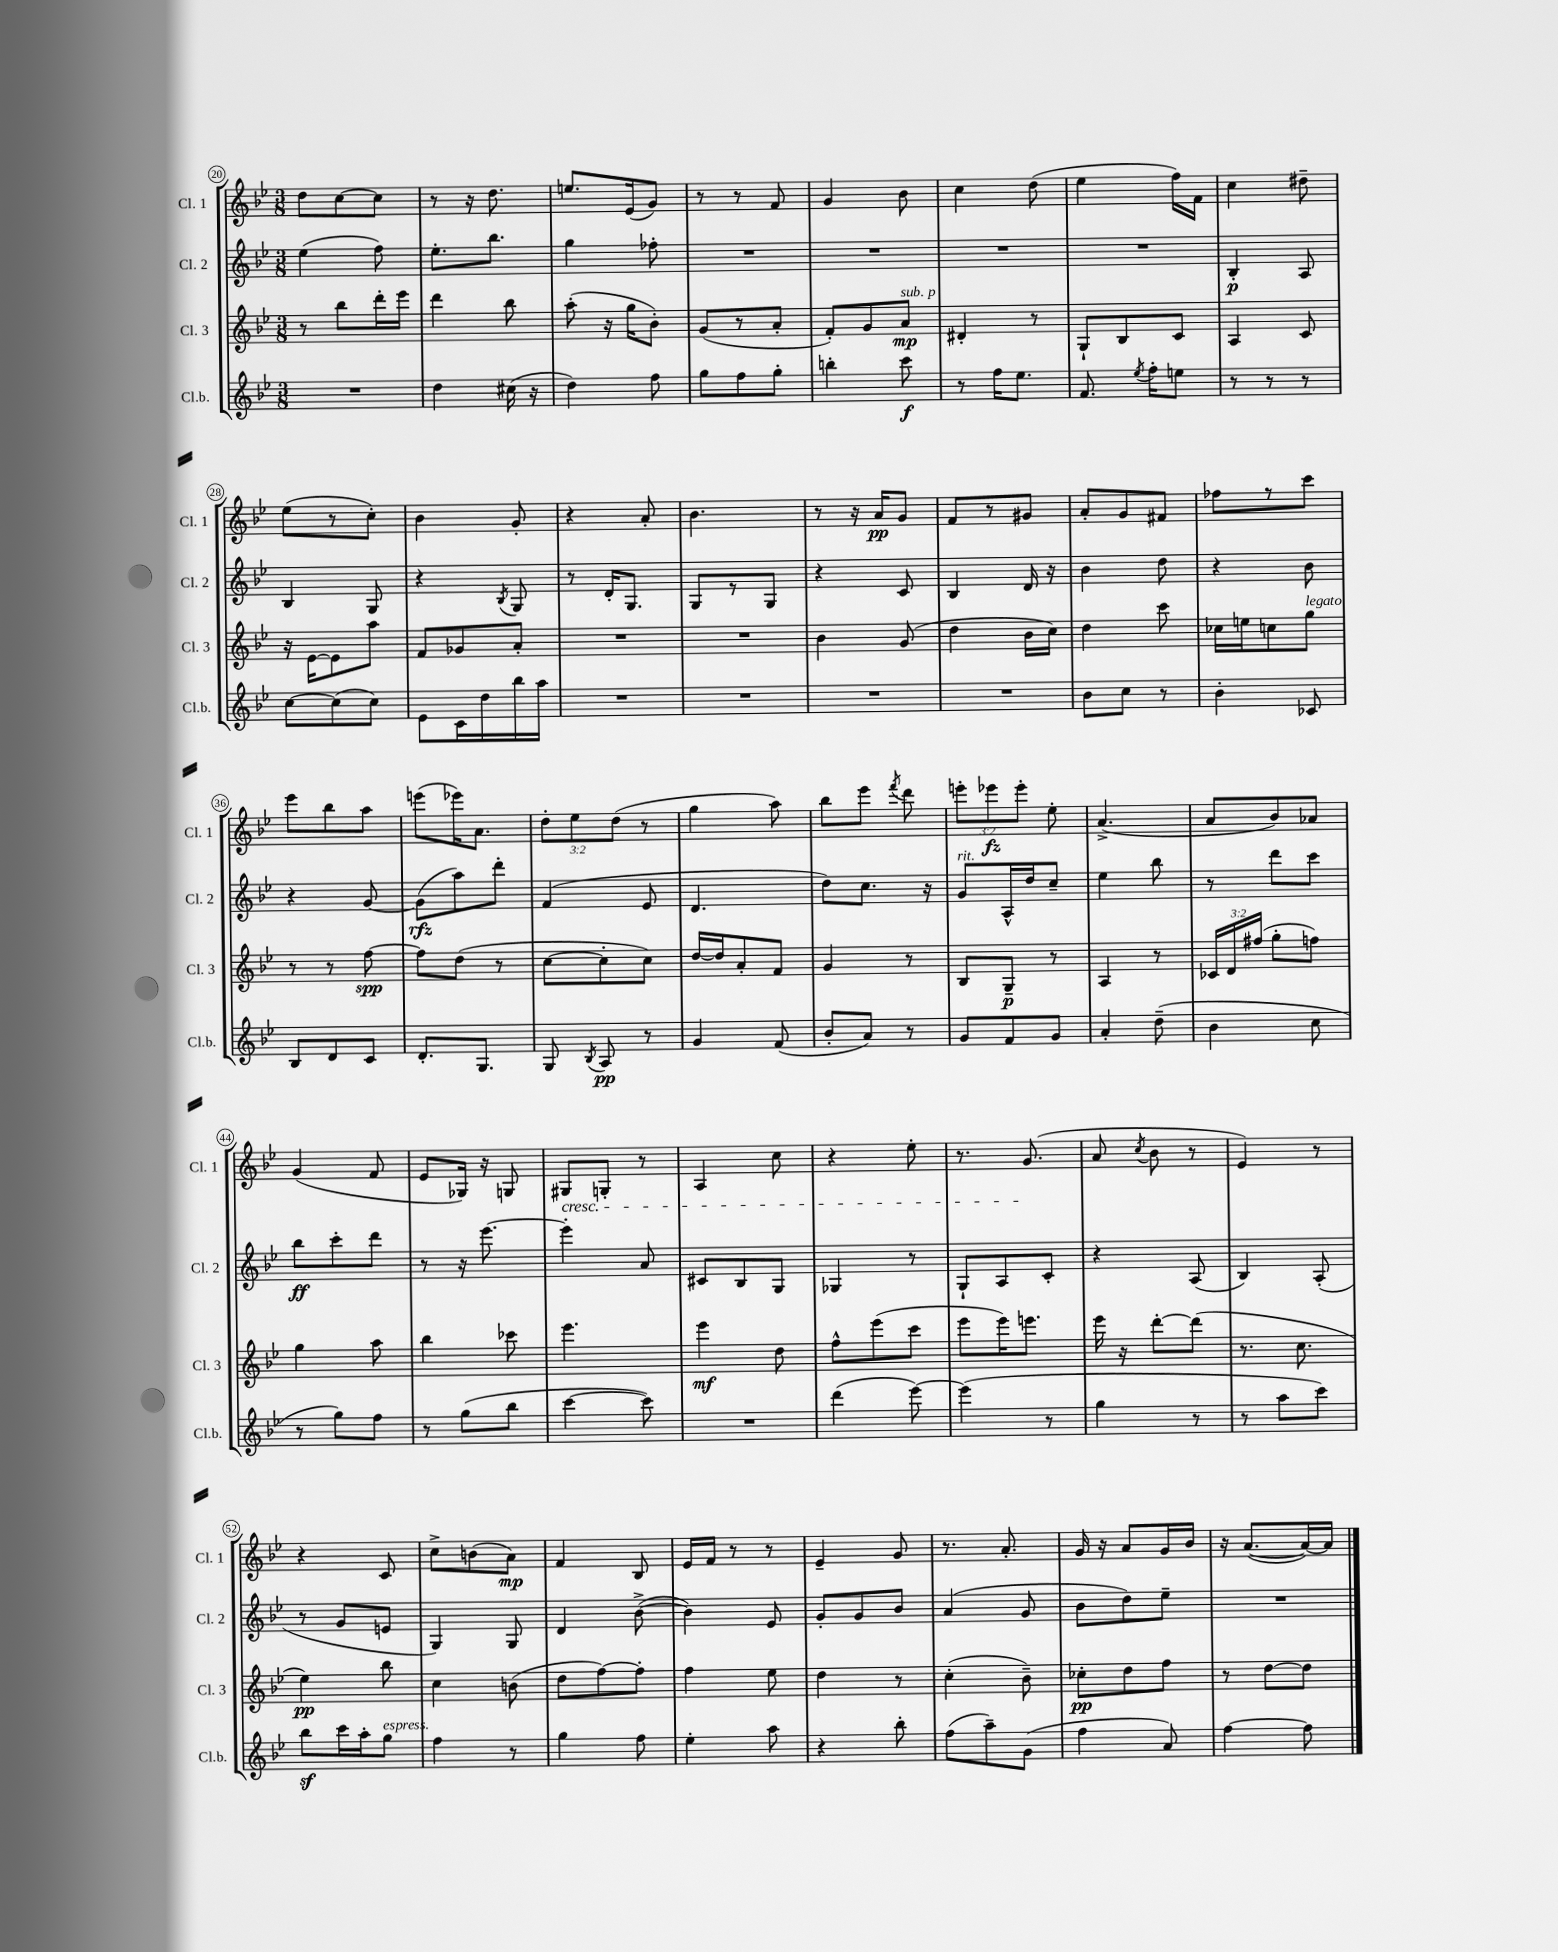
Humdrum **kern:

**kern	**dynam	**kern	**dynam	**kern	**dynam	**kern	**dynam
*part4	*part4	*part3	*part3	*part2	*part2	*part1	*part1
*staff4	*staff4	*staff3	*staff3	*staff2	*staff2	*staff1	*staff1
*I"Cl.b.	*	*I"Cl. 3	*	*I"Cl. 2	*	*I"Cl. 1	*
*I'Cl.b.	*	*I'Cl. 3	*	*I'Cl. 2	*	*I'Cl. 1	*
*clefG2	*	*clefG2	*	*clefG2	*	*clefG2	*
*k[b-e-]	*	*k[b-e-]	*	*k[b-e-]	*	*k[b-e-]	*
*M3/8	*	*M3/8	*	*M3/8	*	*M3/8	*
=20	=20	=20	=20	=20	=20	=20	=20
4.r	.	8r	.	(4ee-\	.	8dd\L	.
.	.	8bb-\L	.	.	.	[8cc\	.
.	.	16ddd'\L	.	8ff\)	.	8cc\J]	.
.	.	16eee-\JJ	.	.	.	.	.
=21	=21	=21	=21	=21	=21	=21	=21
4dd\	.	4ddd\	.	8.ee-'\L	.	8r	.
.	.	.	.	.	.	16r	.
.	.	.	.	8.bb-\J	.	8.dd\	.
(16cc#X\	.	8bb-\	.	.	.	.	.
16r	.	.	.	.	.	.	.
=22	=22	=22	=22	=22	=22	=22	=22
4dd\)	.	(8aa'\	.	4gg\	.	8.een/L	.
.	.	16r	.	.	.	.	.
.	.	16gg\KL	.	.	.	(16e-/k	.
8ff\	.	8b-'\J)	.	8ff-X'\	.	8g/J)	.
=23	=23	=23	=23	=23	=23	=23	=23
8gg\L	.	(8g/L	.	4.r	.	8r	.
8ff\	.	8r	.	.	.	8r	.
8gg'\J	.	8a'/J	.	.	.	8f/	.
=24	=24	=24	=24	=24	=24	=24	=24
4bbn'\	.	8f'/L)	.	4.r	.	4g/	.
.	.	8g/	.	.	.	.	.
!	!	!LO:TX:a:i:t=sub. p	!	!	!	!	!
8ccc\	f	8a/J	mp	.	.	8b-\	.
=25	=25	=25	=25	=25	=25	=25	=25
8r	.	4d#X'/	.	4.r	.	4cc\	.
16ff\KL	.	.	.	.	.	.	.
8.ee-\J	.	.	.	.	.	.	.
.	.	8r	.	.	.	(8dd\	.
=26	=26	=26	=26	=26	=26	=26	=26
8.f/	.	8G`/L	.	4.r	.	4ee-\	.
.	.	8B-/	.	.	.	.	.
8qee-/	.	.	.	.	.	.	.
16ff'\KL	.	.	.	.	.	.	.
8een\J	.	8c/J	.	.	.	16ff\LL)	.
.	.	.	.	.	.	16f\JJ	.
=27	=27	=27	=27	=27	=27	=27	=27
8r	.	4A/	.	4B-'/	p	4cc\	.
8r	.	.	.	.	.	.	.
8r	.	8c/	.	8A/	.	8dd#X~\	.
!!LO:LB:g=z
=28	=28	=28	=28	=28	=28	=28	=28
[8cc\L	.	16r	.	4B-/	.	(8ee-\L	.
.	.	[16e-\KL	.	.	.	.	.
(8cc\]	.	8e-\]	.	.	.	8r	.
8cc\J)	.	8aa\J	.	8G/	.	8cc'\J)	.
=29	=29	=29	=29	=29	=29	=29	=29
8e-\L	.	8f/L	.	4r	.	4b-\	.
16c\L	.	8g-X/	.	.	.	.	.
16dd\	.	.	.	.	.	.	.
.	.	.	.	8qB-/	.	.	.
16bb-\	.	8a'/J	.	8G/	.	8g'/	.
16aa\JJ	.	.	.	.	.	.	.
=30	=30	=30	=30	=30	=30	=30	=30
4.r	.	4.r	.	8r	.	4r	.
.	.	.	.	16d'/KL	.	.	.
.	.	.	.	8.G/J	.	.	.
.	.	.	.	.	.	8a'/	.
=31	=31	=31	=31	=31	=31	=31	=31
4.r	.	4.r	.	8G/L	.	4.b-\	.
.	.	.	.	8r	.	.	.
.	.	.	.	8G/J	.	.	.
=32	=32	=32	=32	=32	=32	=32	=32
4.r	.	4b-\	.	4r	.	8r	.
.	.	.	.	.	.	16r	.
.	.	.	.	.	.	16a/KL	pp
.	.	(8g/	.	8c/	.	8g/J	.
=33	=33	=33	=33	=33	=33	=33	=33
4.r	.	4dd\	.	4B-/	.	8f/L	.
.	.	.	.	.	.	8r	.
.	.	16b-\LL	.	16d/	.	8g#X/J	.
.	.	16cc\JJ)	.	16r	.	.	.
=34	=34	=34	=34	=34	=34	=34	=34
8b-\L	.	4dd\	.	4b-\	.	8a'/L	.
8cc\J	.	.	.	.	.	8g/	.
8r	.	8ccc\	.	8dd\	.	8f#X/J	.
=35	=35	=35	=35	=35	=35	=35	=35
4b-'\	.	16cc-X\LL	.	4r	.	8ff-X\L	.
.	.	16een\J	.	.	.	.	.
.	.	8ccn\	.	.	.	8r	.
!	!	!LO:TX:a:i:t=legato	!	!	!	!	!
8c-X/	.	8gg\J	.	8b-\	.	8ccc\J	.
!!LO:LB:g=z
=36	=36	=36	=36	=36	=36	=36	=36
8B-/L	.	8r	.	4r	.	8eee-\L	.
8d/	.	8r	.	.	.	8bb-\	.
8c/J	.	[8ff\	spp	[8g/	.	8aa\J	.
=37	=37	=37	=37	=37	=37	=37	=37
8.d'/L	.	8ff\L]	.	(8g\L]	rfz	(8eeen\L	.
.	.	(8dd\J	.	8aa\)	.	16eee-X\K)	.
8.G/J	.	.	.	.	.	8.a\J	.
.	.	8r	.	8ddd'\J	.	.	.
=38	=38	=38	=38	=38	=38	=38	=38
8G/	.	[8cc\L	.	(4f/	.	12dd'\L	.
.	.	.	.	.	.	12ee-\	.
8qB-/	.	.	.	.	.	.	.
8A/	pp	8cc'\]	.	.	.	.	.
.	.	.	.	.	.	(12dd\J	.
8r	.	8cc\J)	.	8e-/	.	8r	.
=39	=39	=39	=39	=39	=39	=39	=39
4g/	.	[16dd/LL	.	4.d/	.	4gg\	.
.	.	16dd/J]	.	.	.	.	.
.	.	8a'/	.	.	.	.	.
(8f/	.	8f/J	.	.	.	8aa\)	.
=40	=40	=40	=40	=40	=40	=40	=40
8b-'/L	.	4g/	.	8dd\L)	.	8bb-\L	.
8a/J)	.	.	.	8.cc\J	.	8eee-\J	.
.	.	.	.	.	.	8qfff/	.
8r	.	8r	.	.	.	8ddd\	.
.	.	.	.	16r	.	.	.
=41	=41	=41	=41	=41	=41	=41	=41
!	!	!	!	!LO:TX:a:i:t=rit.	!	!	!
8g/L	.	8B-/L	.	8g/L	.	12eeen'\L	.
.	.	.	.	.	.	12eee-X\	fz
8f/	.	8G~/J	p	16A^^/L	.	.	.
.	.	.	.	.	.	12eee-'\J	.
.	.	.	.	16dd/J	.	.	.
8g/J	.	8r	.	8cc~/J	.	8ee-'\	.
=42	=42	=42	=42	=42	=42	=42	=42
4a'/	.	4A/	.	4ee-\	.	(4.a^/	.
(8dd~\	.	8r	.	8bb-\	.	.	.
=43	=43	=43	=43	=43	=43	=43	=43
4b-\	.	24c-X/LL	.	8r	.	8a/L	.
.	.	24d/	.	.	.	.	.
.	.	(24ff#X/JJ	.	.	.	.	.
.	.	8gg'\L	.	8ddd\L	.	8b-/)	.
8cc\	.	8ffn\J)	.	8ccc\J	.	8a-X/J	.
!!LO:LB:g=z
=44	=44	=44	=44	=44	=44	=44	=44
8r	.	4gg\	.	8bb-\L	ff	(4g/	.
8gg\L)	.	.	.	8ccc'\	.	.	.
8ff\J	.	8aa\	.	8ddd\J	.	8f/	.
=45	=45	=45	=45	=45	=45	=45	=45
8r	.	4bb-\	.	8r	.	8e-/L	.
(8gg\L	.	.	.	16r	.	16G-X/Jk)	.
.	.	.	.	[8.eee-\	.	16r	.
8bb-\J	.	8ccc-X\	.	.	.	8Gn/	.
=46	=46	=46	=46	=46	=46	=46	=46
!	!	!	!	!	!	!LO:TX:b:i:t=cresc.	!
[4ccc\	.	4.eee-\	.	4eee-'\]	.	8G#X/L	.
.	.	.	.	.	.	8Gn'/J	.
8ccc\])	.	.	.	8a/	.	8r	.
=47	=47	=47	=47	=47	=47	=47	=47
4.r	.	4eee-\	mf	8c#X/L	.	4A/	.
.	.	.	.	8B-/	.	.	.
.	.	8dd\	.	8G/J	.	8cc\	.
=48	=48	=48	=48	=48	=48	=48	=48
(4ddd\	.	8ff^^\L	.	4G-X/	.	4r	.
.	.	(8eee-\	.	.	.	.	.
[8eee-\)	.	8ccc\J	.	8r	.	8ee-'\	.
=49	=49	=49	=49	=49	=49	=49	=49
(4eee-\]	.	8eee-\L	.	8G`/L	.	8.r	.
.	.	16eee-\K)	.	8A/	.	.	.
.	.	8.eeen\J	.	.	.	(8.g/	.
8r	.	.	.	8c'/J	.	.	.
=50	=50	=50	=50	=50	=50	=50	=50
4gg\	.	16eee-\	.	4r	.	8a/	.
.	.	16r	.	.	.	.	.
.	.	.	.	.	.	8qcc/	.
.	.	[8ddd'\L	.	.	.	8b-\	.
8r	.	(8ddd\J]	.	(8A/	.	8r	.
=51	=51	=51	=51	=51	=51	=51	=51
8r	.	8.r	.	4B-/)	.	4e-/)	.
8aa\L	.	.	.	.	.	.	.
.	.	8.cc\	.	.	.	.	.
8ccc\J)	.	.	.	(8A'/	.	8r	.
!!LO:LB:g=z
=52	=52	=52	=52	=52	=52	=52	=52
8bb-z\L	.	4ee-\)	pp	8r	.	4r	.
16ccc\L	.	.	.	8g/L	.	.	.
16aa'\J	.	.	.	.	.	.	.
!LO:TX:a:i:t=espress.	!	!	!	!	!	!	!
8gg\J	.	8bb-\	.	8en/J	.	8c/	.
=53	=53	=53	=53	=53	=53	=53	=53
4ff\	.	4cc\	.	4G/)	.	8cc^\L	.
.	.	.	.	.	.	(8bn\	.
8r	.	(8bn\	.	8G/	.	8a\J)	mp
=54	=54	=54	=54	=54	=54	=54	=54
4gg\	.	8dd\L	.	4d/	.	4f/	.
.	.	[8ff\)	.	.	.	.	.
8ff\	.	8ff'\J]	.	([8b-^\	.	8B-/	.
=55	=55	=55	=55	=55	=55	=55	=55
4ee-'\	.	4ff\	.	4b-\])	.	16e-/LL	.
.	.	.	.	.	.	16f/JJ	.
.	.	.	.	.	.	8r	.
8aa\	.	8ee-\	.	8e-/	.	8r	.
=56	=56	=56	=56	=56	=56	=56	=56
4r	.	4dd\	.	8g'/L	.	4e-~/	.
.	.	.	.	8g/	.	.	.
8bb-'\	.	8r	.	8b-/J	.	8g/	.
=57	=57	=57	=57	=57	=57	=57	=57
(8ff\L	.	(4cc'\	.	(4a/	.	8.r	.
8aa~\)	.	.	.	.	.	.	.
.	.	.	.	.	.	8.a'/	.
(8g\J	.	8b-~\)	.	8g/	.	.	.
=58	=58	=58	=58	=58	=58	=58	=58
4ff\	.	8cc-X'\L	pp	8b-\L	.	16g/	.
.	.	.	.	.	.	16r	.
.	.	8dd\	.	8dd\)	.	8a/L	.
8a/)	.	8ff\J	.	8ee-~\J	.	16g/L	.
.	.	.	.	.	.	16b-/JJ	.
=59	=59	=59	=59	=59	=59	=59	=59
[4ff\	.	8r	.	4.r	.	16r	.
.	.	.	.	.	.	([8.a/L	.
.	.	[8dd\L	.	.	.	.	.
8ff\]	.	8dd\J]	.	.	.	16a/L_)	.
.	.	.	.	.	.	16a/JJ]	.
==	==	==	==	==	==	==	==
*-	*-	*-	*-	*-	*-	*-	*-
